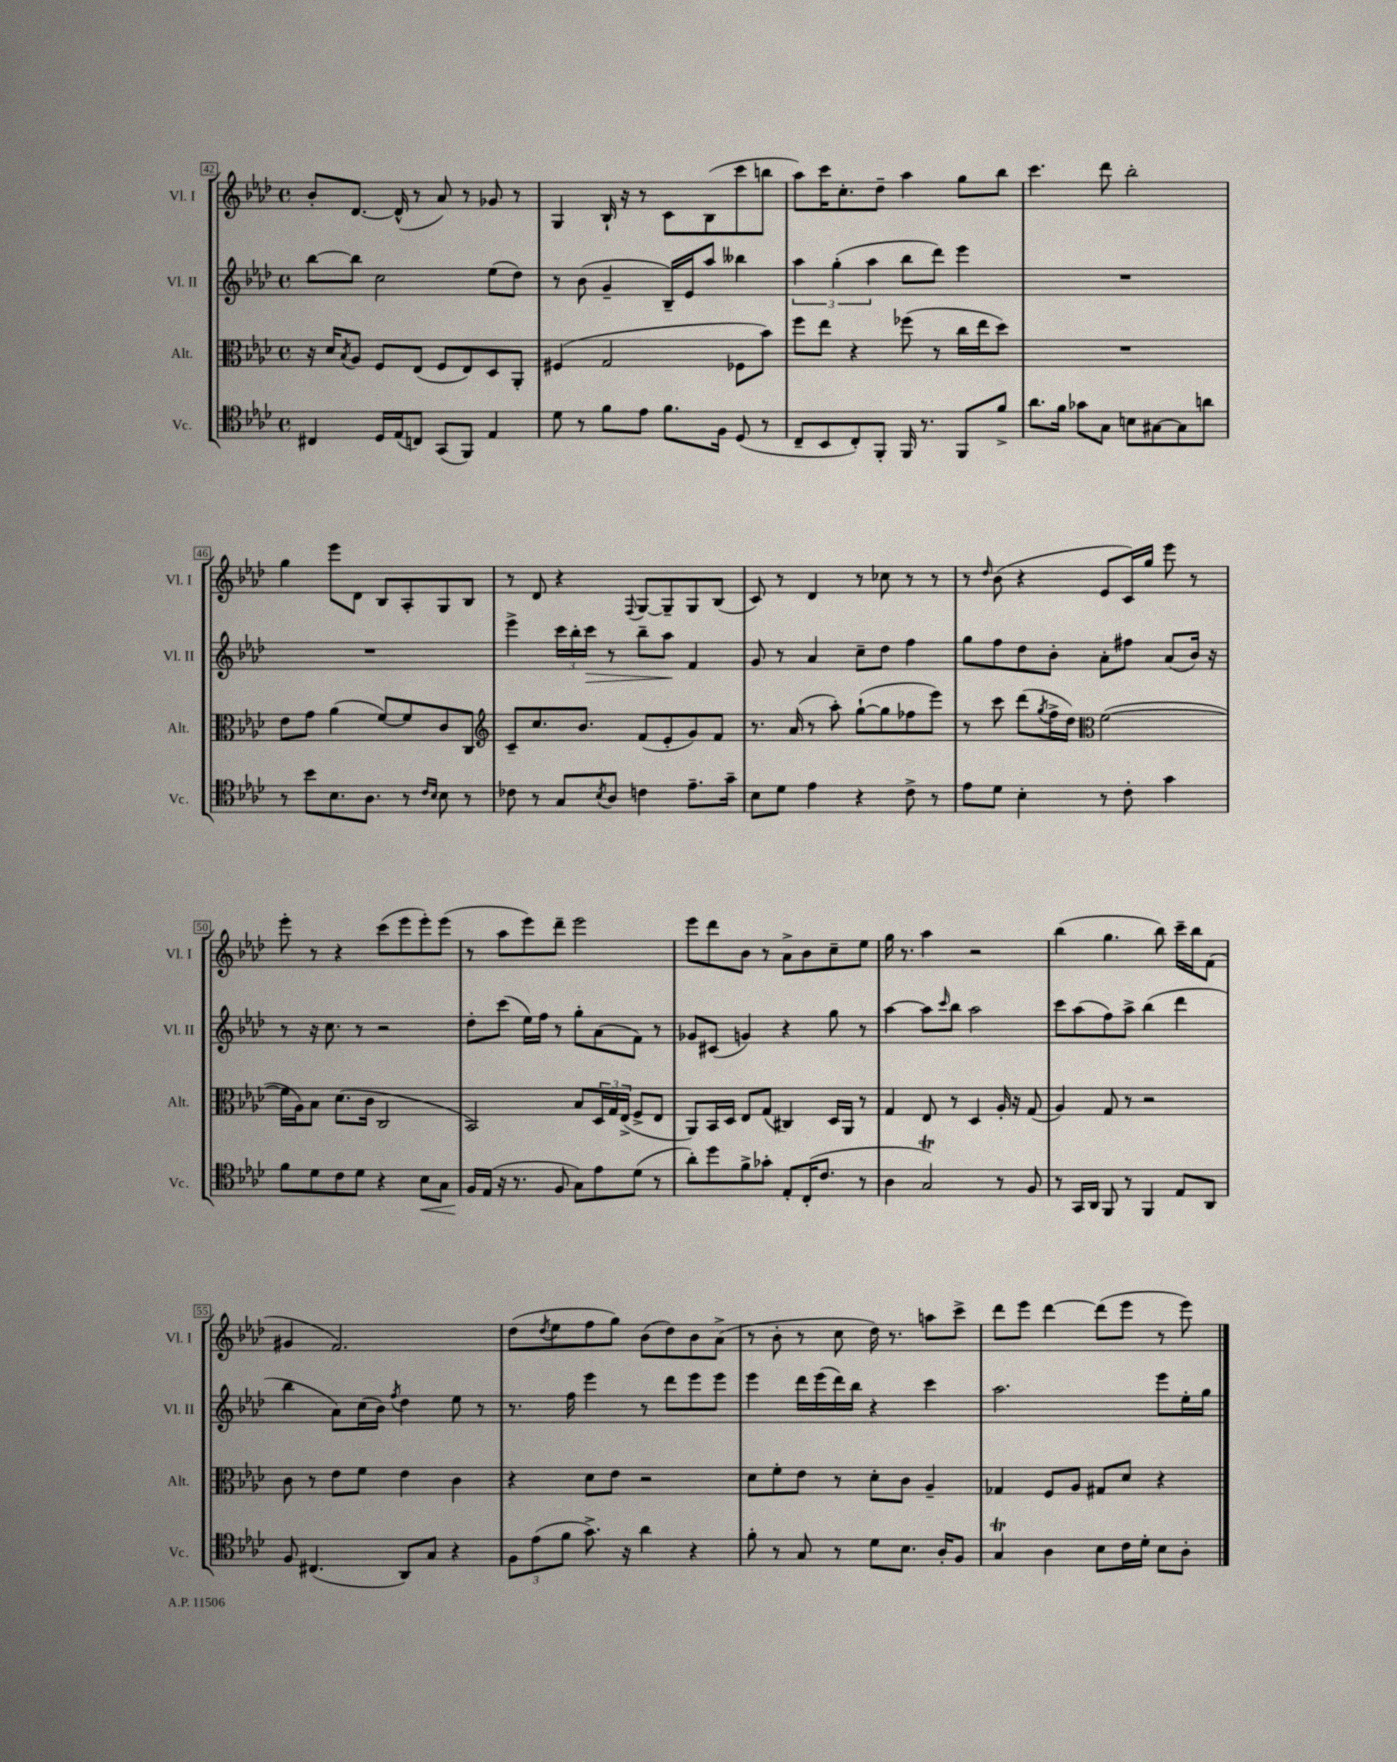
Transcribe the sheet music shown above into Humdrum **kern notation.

**kern	**dynam	**kern	**kern	**dynam	**kern
*part4	*part4	*part3	*part2	*part2	*part1
*staff4	*staff4	*staff3	*staff2	*staff2	*staff1
*I"Vc.	*	*I"Alt.	*I"Vl. II	*	*I"Vl. I
*I'Vc.	*	*I'Alt.	*I'Vl. II	*	*I'Vl. I
*clefC4	*	*clefC3	*clefG2	*	*clefG2
*k[b-e-a-d-]	*	*k[b-e-a-d-]	*k[b-e-a-d-]	*	*k[b-e-a-d-]
*M4/4	*	*M4/4	*M4/4	*	*M4/4
*met(c)	*	*met(c)	*met(c)	*	*met(c)
=42	=42	=42	=42	=42	=42
4C#X/	.	16r	[8bb-\L	.	8b-'/L
.	.	16d-/KL	.	.	.
.	.	8qB-/	.	.	.
.	.	8A-/J	8bb-\J]	.	[8.d-/J
16D-/LL	.	8F/L	2cc\	.	.
(16E-/J	.	.	.	.	(16d-^^/]
8Cn/J)	.	(8E-/J	.	.	8r
(8GG/L	.	8F/L	.	.	8a-/)
8FF/J)	.	8E-/)	.	.	8r
4E-/	.	8D-/	(8ee-\L	.	8g-X/
.	.	8AA-'/J	8dd-\J)	.	8r
=43	=43	=43	=43	=43	=43
8d-\	.	(4F#X/	8r	.	4G/
8r	.	.	(8b-\	.	.
8f\L	.	2G/	4g~/	.	16B-`/
.	.	.	.	.	16r
8e-\J	.	.	.	.	8r
8.f\L	.	.	16B-~/LL)	.	8c\L
.	.	.	16e-/J	.	.
.	.	.	8aa-/J	.	(8B-\
16F\Jk	.	.	.	.	.
(8D-/	.	8F-X\L	4bb--X\	.	8ccc\
8r	.	8b-\J)	.	.	8bbn\J
=44	=44	=44	=44	=44	=44
8C~/L	.	8ff\L	6aa-\	.	8aa-\L)
8BB-/	.	8ee-\J	.	.	16ccc\K
.	.	.	(6gg'\	.	.
.	.	.	.	.	8.cc'\
8C'/)	.	4r	.	.	.
.	.	.	6aa-\	.	.
8FF'/J	.	.	.	.	8dd-~\J
16FF/	.	(8ff-X\	8bb-\L	.	4aa-\
8.r	.	.	.	.	.
.	.	8r	8ddd-\J)	.	.
8FF/L	.	16cc\LL	4eee-\	.	8gg\L
.	.	16ee-\J	.	.	.
8f^/J	.	8dd-\J)	.	.	8bb-\J
=45	=45	=45	=45	=45	=45
8.a-\L	.	1r	1r	.	4.ccc\
16f\Jk	.	.	.	.	.
8g-X\L	.	.	.	.	.
8G\J	.	.	.	.	8ddd-\
8Bn\L	.	.	.	.	2bb-'\
[8G#X\	.	.	.	.	.
8G#\]	.	.	.	.	.
8an\J	.	.	.	.	.
!!LO:LB:g=z
=46	=46	=46	=46	=46	=46
8r	.	8e-\L	1r	.	4gg\
8b-\L	.	8g\J	.	.	.
8.B-\	.	(4a-\	.	.	8eee-\L
.	.	.	.	.	8d-\J
8.A-\J	.	.	.	.	.
.	.	[8f/L)	.	.	8B-/L
8r	.	8f/]	.	.	8A-'/
16qqc/LL	.	.	.	.	.
16qqB-/JJ	.	.	.	.	.
8B-\	.	8c/	.	.	8G/
8r	.	8C/J	.	.	8B-/J
=47	=47	=47	=47	=47	=47
*	*	*clefG2	*	*	*
8c-X\	.	8c~/L	4eee-^\	.	8r
8r	.	8.cc/	.	.	8d-/
8G/L	.	.	24ccc\LL	.	4r
.	.	.	24bb-'\	.	.
.	.	8.b-/J	.	.	.
!	!	!	!	!LO:HP:b	!
.	.	.	24ccc\JJ	>	.
8qB-/	.	.	.	.	.
8A-/J	.	.	8r	.	.
.	.	.	.	.	8qqF/
4cn\	.	(8f/L	8bb-~\L	.	[8G/L
.	.	8e-'/	8aa-\J	.	8G~/]
8.e-~\L	.	8g/)	4f/	]	8G/
.	.	8f/J	.	.	(8B-/J
16g~\Jk	.	.	.	.	.
=48	=48	=48	=48	=48	=48
8B-\L	.	8.r	8g/	.	8c/)
8d-\J	.	.	8r	.	8r
.	.	(16a-/	.	.	.
4e-\	.	8r	4a-/	.	4d-/
.	.	8aa-'\)	.	.	.
4r	.	([8gg`\L	8cc~\L	.	8r
.	.	8gg\]	8dd-\J	.	8cc-X\
8c^\	.	8ff-X\	4ff\	.	8r
8r	.	8eee-\J)	.	.	8r
=49	=49	=49	=49	=49	=49
8e-\L	.	8r	8gg\L	.	8r
.	.	.	.	.	16qqdd-/
8d-\J	.	8ccc\	8ff\	.	(8b-\
4B-'\	.	(8ddd-\L	8dd-\	.	4r
.	.	8qgg/	.	.	.
.	.	16ff^\L	8b-'\J	.	.
.	.	16dd-\JJ)	.	.	.
*	*	*clefC3	*	*	*
8r	.	([2f\	8a-'\L	.	8e-/L
8c'\	.	.	8ff#X\J	.	16c/L)
.	.	.	.	.	16gg/JJ
4g\	.	.	(8a-/L	.	8eee-\
.	.	.	16b-/Jk)	.	8r
.	.	.	16r	.	.
!!LO:LB:g=z
=50	=50	=50	=50	=50	=50
8f\L	.	16f\LL]	8r	.	8eee-'\
.	.	16A-\J)	.	.	.
8d-\	.	8B-\J	16r	.	8r
.	.	.	8.cc\	.	.
8c\	.	(8.d-\L	.	.	4r
8d-\J	.	.	8r	.	.
.	.	16c\Jk	.	.	.
4r	.	2C/	2r	.	(8ccc\L
.	.	.	.	.	8eee-\
!	!LO:HP:b	!	!	!	!
8B-\L	<	.	.	.	8eee-'\)
8G\J	.	.	.	.	(8eee-\J
=51	=51	=51	=51	=51	=51
16F/LL	.	2BB-/)	8dd-'\L	.	8r
(16E-/JJ	[	.	.	.	.
16r	.	.	(8ccc\J	.	8aa-\L
8.r	.	.	.	.	.
.	.	.	16ee-\LL)	.	8eee-\)
.	.	.	16ff\JJ	.	.
8F/	.	.	8r	.	8ddd-~\J
8G\L)	.	8B-/L	8gg'\L	.	2eee-\
8e-\	.	24D-/L	(8a-\	.	.
.	.	24G/	.	.	.
.	.	(24E-^/JJ	.	.	.
(8d-\J	.	8F^/L	8f\J)	.	.
8r	.	8E-/J	8r	.	.
=52	=52	=52	=52	=52	=52
8a-'\L)	.	8AA-/L)	8g-X/L	.	8eee-\L
8dd-\	.	16BB-/L	(8c#X/J	.	8ddd-\
.	.	16D-/JJ	.	.	.
8f^\	.	8E-/L	4gn/)	.	8b-\J
8g-X'\J	.	(8G/J	.	.	8r
8E-'/L	.	4C#X/)	4r	.	8a-^\L
(16C'/K	.	.	.	.	8b-\
8.c/J	.	.	.	.	.
.	.	16D-/LL	8gg\	.	8cc~\
.	.	16AA-/JJ	.	.	.
8r	.	8r	8r	.	8ee-\J
=53	=53	=53	=53	=53	=53
4A-\	.	4G/	[4aa-\	.	16gg\
.	.	.	.	.	8.r
2Gt/)	.	8E-/	8aa-\L]	.	4aa-\
.	.	.	16qqccc/	.	.
.	.	8r	8bb-\J	.	.
.	.	4D-/	2aa-\	.	2r
8r	.	16A-'/	.	.	.
.	.	16r	.	.	.
8F/	.	(8G/	.	.	.
=54	=54	=54	=54	=54	=54
8r	.	4A-/)	8ccc\L	.	(4bb-\
16GG/LL	.	.	(8aa-\	.	.
16AA-/JJ	.	.	.	.	.
8FF/	.	8G/	8ff\)	.	4.gg\
8r	.	8r	8aa-^\J	.	.
4FF/	.	2r	(4bb-\	.	.
.	.	.	.	.	8bb-\)
8E-/L	.	.	4ddd-\	.	16ccc~\LL
.	.	.	.	.	16bb-\J
8AA-/J	.	.	.	.	(8f\J
!!LO:LB:g=z
=55	=55	=55	=55	=55	=55
8F/	.	8c\	4bb-\	.	4g#X/
(4.C#X/	.	8r	.	.	.
.	.	8e-\L	8a-\L)	.	2.f/)
.	.	8f\J	(16cc\L	.	.
.	.	.	16b-\JJ)	.	.
.	.	.	8qff/	.	.
8AA-/L)	.	4e-\	4dd-\	.	.
8G/J	.	.	.	.	.
4r	.	4c\	8ee-\	.	.
.	.	.	8r	.	.
=56	=56	=56	=56	=56	=56
12F\L	.	4r	8.r	.	(8dd-\L
(12e-\	.	.	.	.	.
.	.	.	.	.	8qdd-/
.	.	.	.	.	8ee-\
12f\J	.	.	.	.	.
.	.	.	16ff\	.	.
8.g^\)	.	8d-\L	4eee-\	.	8ff\
.	.	8e-\J	.	.	8gg\J)
16r	.	.	.	.	.
4a-\	.	2r	8r	.	(8b-\L
.	.	.	8ddd-\L	.	8dd-\)
4r	.	.	8eee-\	.	8b-\
.	.	.	8eee-\J	.	(8a-^\J
=57	=57	=57	=57	=57	=57
8f'\	.	8d-\L	4eee-\	.	8r
8r	.	8f'\	.	.	8b-'\
8G/	.	8e-\J	16ddd-\LL	.	8r
.	.	.	(16eee-\	.	.
8r	.	8r	16ddd-\)	.	8cc\
.	.	.	16bb-\JJ	.	.
8d-\L	.	8d-'\L	4r	.	16dd-\)
.	.	.	.	.	8.r
8.B-\J	.	8c\J	.	.	.
.	.	4A-~/	4ccc\	.	8aan\L
16A-'/KL	.	.	.	.	.
8F/J	.	.	.	.	8ccc^\J
=58	=58	=58	=58	=58	=58
4Gt/	.	4G-X/	2.aa-\	.	8ddd-\L
.	.	.	.	.	8eee-\J
4A-\	.	8F/L	.	.	[4ddd-\
.	.	8A-/J	.	.	.
8B-\L	.	8G#X/L	.	.	(8ddd-\L]
16c\L	.	8d-/J	.	.	8eee-\J
16d-'\JJ	.	.	.	.	.
8B-\L	.	4r	8eee-\L	.	8r
8A-'\J	.	.	16ee-'\L	.	8eee-\)
.	.	.	16gg\JJ	.	.
==	==	==	==	==	==
*-	*-	*-	*-	*-	*-
